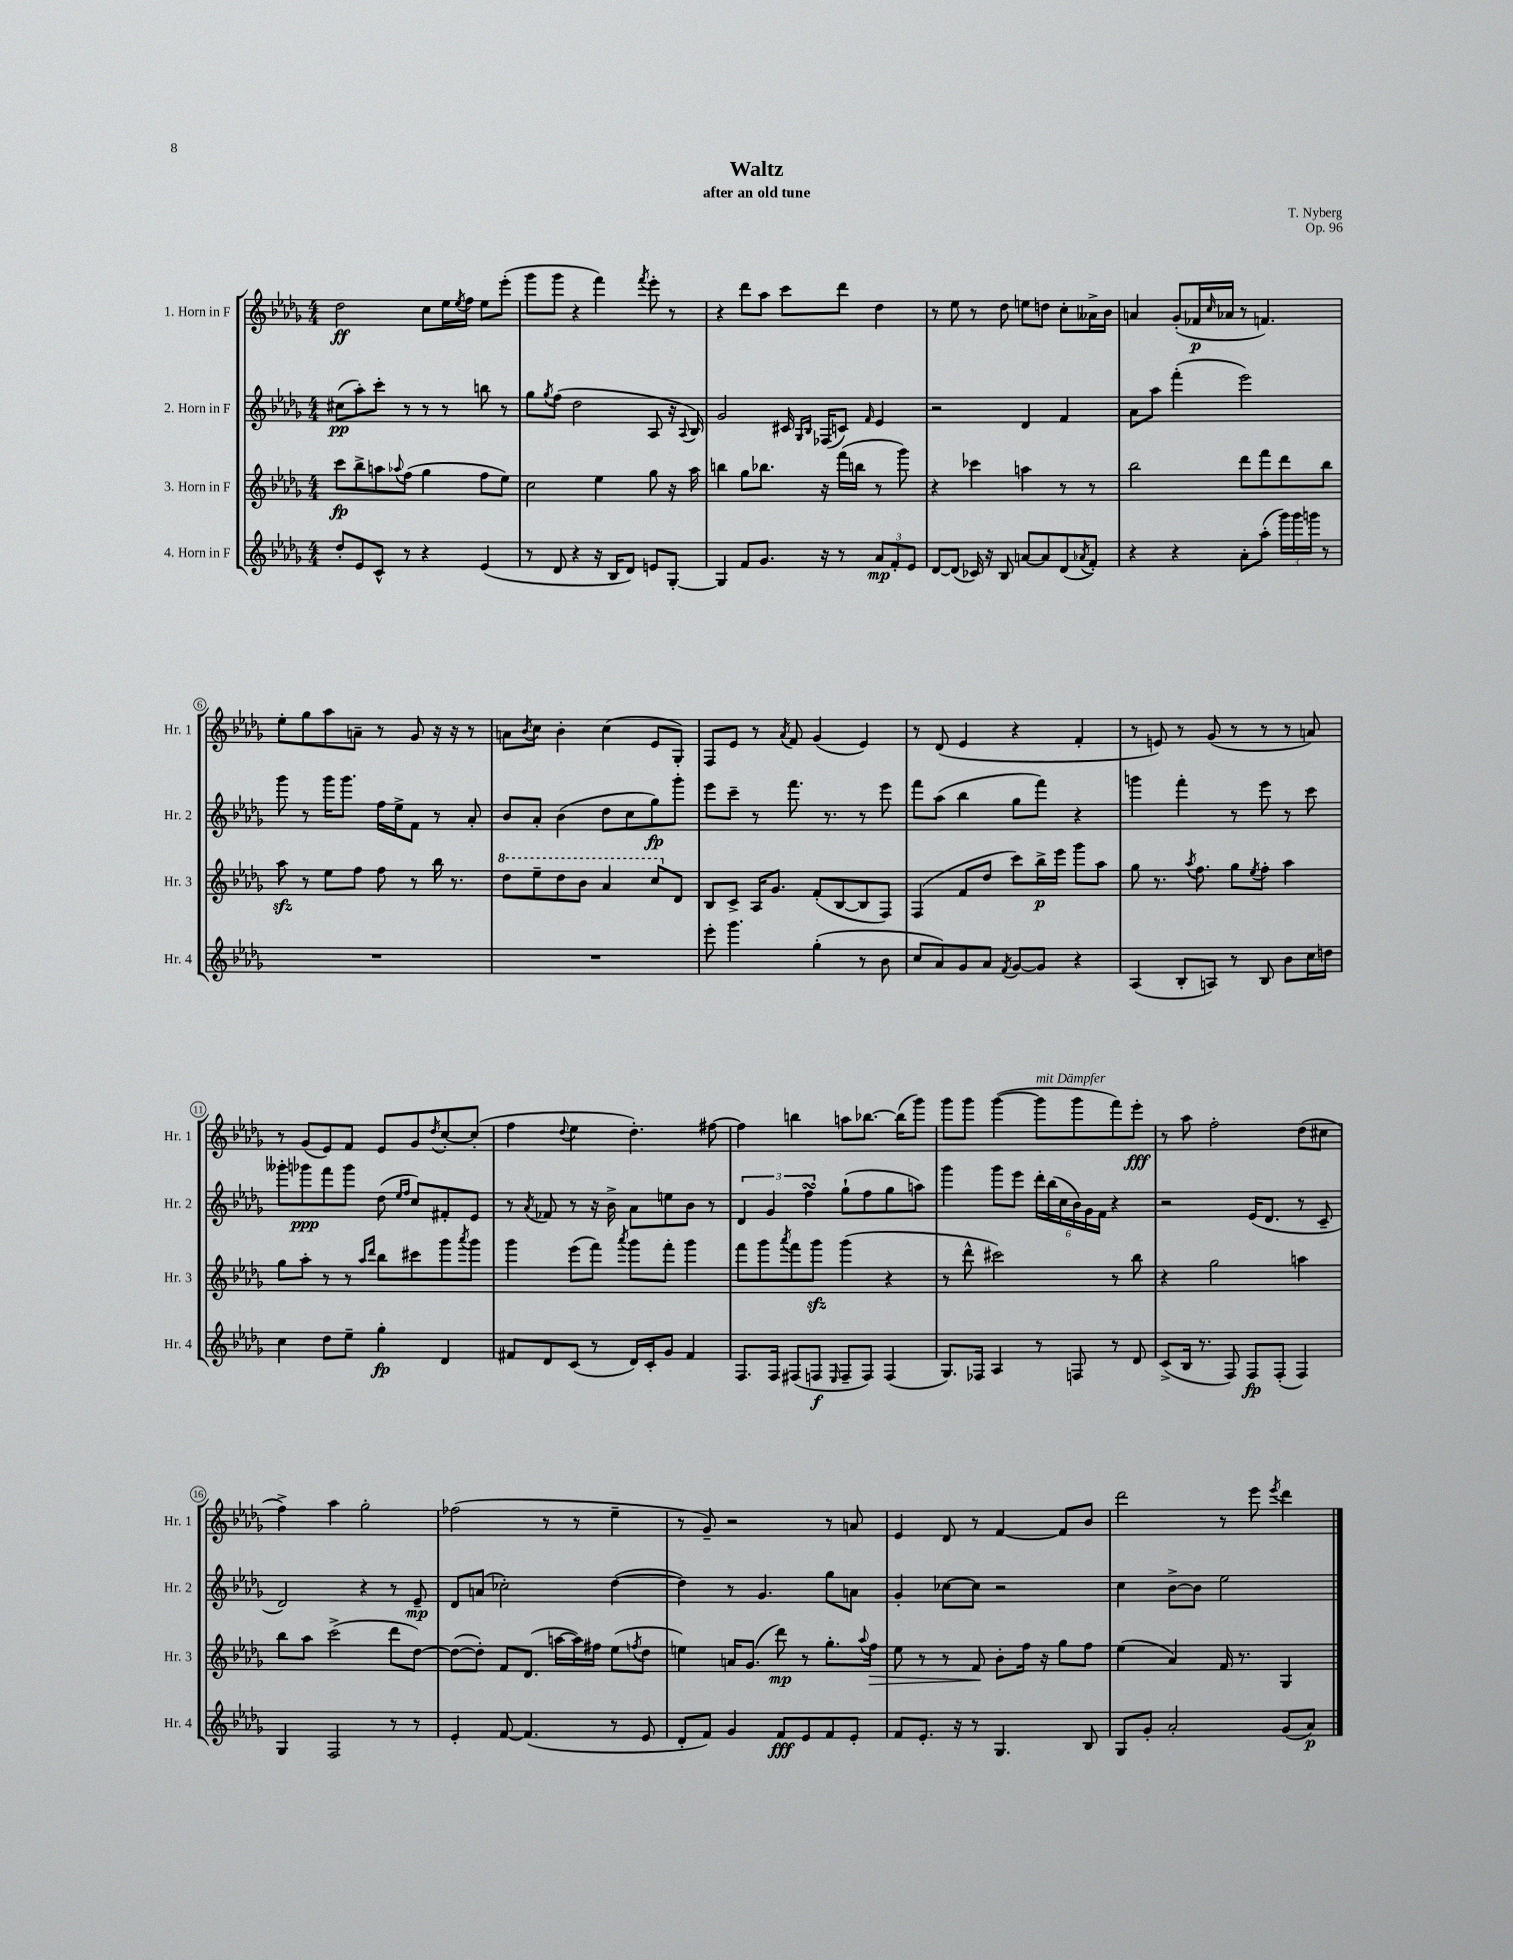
\header { title = "Waltz" composer = "T. Nyberg" subtitle = "after an old tune" opus = "Op. 96" }
<<
\new StaffGroup <<
\new Staff = "s0" \with { instrumentName = "1. Horn in F" shortInstrumentName = "Hr. 1" } {
    \clef treble \key des \major \numericTimeSignature \time 4/4
    des''2\ff c''8 ees''16 \acciaccatura { ees''8 } f''16 ees''8 ees'''8-.( |
    ges'''8 ges'''8 r4 f'''4) \acciaccatura { f'''8 } ees'''8-. r8 |
    r4 des'''8 aes''8 c'''8 des'''8 des''4 |
    r8 ees''8 r8 des''8 e''8 d''8 c''8-. aeses'16-> bes'16 |
    a'4 ges'8-.( fes'16\p \grace { c''16 } aes'16 r8 f'4.) |
    ees''8-. ges''8 aes''8 a'8-- r8 ges'8 r16 r16 r8 |
    a'8 \acciaccatura { bes'8 } c''8 bes'4-. c''4( ees'8 ges8-.) |
    f8 ees'8 r8 \acciaccatura { aes'8 } f'8 ges'4( ees'4) |
    r8 des'8( ees'4 r4 f'4-. |
    r8 e'8) r8 ges'8( r8 r8 r8 a'8) |
    r8 ges'8( ees'8) f'8 ees'8 ges'8 \acciaccatura { des''8 } c''8~-. c''8-.( |
    f''4 \appoggiatura { des''8 } ees''4 des''4.-.) fis''8~ |
    fis''4 b''4 a''8 bes''8.~ bes''16( ges'''8) |
    ges'''8 ges'''8 ges'''4~( ges'''8^\markup { \italic "mit Dämpfer" } ges'''8 f'''8) ees'''8-.\fff |
    r8 aes''8 f''2-. des''8( cis''8 |
    f''4->) aes''4 ges''2-. |
    fes''2( r8 r8 ees''4-- |
    r8 ges'8--) r2 r8 a'8 |
    ees'4 des'8 r8 f'4~ f'8 bes'8 |
    des'''2 r8 ees'''8 \acciaccatura { ees'''8 } des'''4 \bar "|." |
}
\new Staff = "s1" \with { instrumentName = "2. Horn in F" shortInstrumentName = "Hr. 2" } {
    \clef treble \key des \major \numericTimeSignature \time 4/4
    cis''8\pp( aes''8-.) c'''8-. r8 r8 r8 b''8 r8 |
    ges''8 \acciaccatura { ges''8 } f''8( des''2 aes8 r16 \appoggiatura { aes8 } bes16) |
    ges'2 cis'16 \grace { ges16 bes16 } fes16( c'8) \grace { f'16 } ees'4 |
    r2 des'4 f'4 |
    aes'8 aes''8 f'''4-.( ees'''2) |
    ges'''8 r8 ges'''16 ges'''8. f''16 ees''16-> f'8 r8 aes'8-. |
    bes'8 aes'8-. bes'4( des''8 c''8 ges''8\fp) ges'''8-. |
    ees'''8 c'''8-- r8 f'''8. r8. r8 ees'''8 |
    f'''8 aes''8( bes''4 ges''8 f'''8) r4 |
    g'''4 f'''4-. r8 ees'''8 r8 c'''8 |
    geses'''8-. ges'''8\ppp f'''8 ges'''8 des''8( \grace { ees''16 f''16 } c''8) fis'8-. ees'8 |
    r8 \acciaccatura { aes'8 } fes'8 r8 r16 bes'16-> aes'8 e''8 bes'8 r8 |
    \tuplet 3/2 { des'4 ges'4 f''4\turn } ges''8-!( f''8 ges''8 a''8) |
    ges'''4 ges'''8 ees'''8 \tuplet 6/4 { des'''16-. bes''16( c''16 bes'16) ges'16 f'16 } r4 |
    r2 ees'16( des'8. r8 c'8-- |
    des'2) r4 r8 ees'8--\mp |
    des'8 a'8( ces''2-.) des''4~( |
    des''4) r8 ges'4. ges''8 a'8 |
    ges'4-. ces''8~ ces''8 r2 |
    c''4 bes'8~-> bes'8 ees''2 \bar "|." |
}
\new Staff = "s2" \with { instrumentName = "3. Horn in F" shortInstrumentName = "Hr. 3" } {
    \clef treble \key des \major \numericTimeSignature \time 4/4
    c'''8\fp bes''8-> a''8 \appoggiatura { aes''8 } f''8( ges''4 f''8 ees''8) |
    c''2 ees''4 ges''8 r16 aes''16 |
    b''4 ges''8 bes''8. r16 f'''16( b''16 r8 ges'''8) |
    r4 ces'''4 a''4 r8 r8 |
    bes''2 des'''8 f'''8 des'''8 bes''8 |
    aes''8\sfz r8 ees''8 f''8 f''8 r8 bes''16 r8. |
    \ottava #1 des'''8 ees'''8-- des'''8 bes''8 aes''4 c'''8 \ottava #0 des'8 |
    bes8 c'8-> aes16 ges'8. f'8-.( bes8~ bes8 f8) |
    f4( f'8 des''8 c'''8) bes''16->\p ees'''16 ges'''8 aes''8 |
    ges''8 r8. \acciaccatura { aes''8 } f''8. ges''8 \acciaccatura { ees''8 } f''8-. aes''4 |
    ges''8 aes''8-. r8 r8 \grace { aes''16 des'''16 } bes''8 cis'''8 ges'''8 \acciaccatura { aes'''8 } ges'''8 |
    ges'''4 ees'''8( f'''8) \acciaccatura { aes'''8 } ges'''8 f'''8-. ges'''4 |
    f'''8 ges'''8 \acciaccatura { aes'''8 } f'''8 ges'''8\sfz ges'''4( r4 |
    r8 des'''8-^ cis'''2) r8 bes''8 |
    r4 ges''2 a''4 |
    bes''8 aes''8 c'''2->( des'''8 des''8~) |
    des''8~( des''8-.) f'8 des'8.( a''16~ a''16) fis''16 ees''8( \acciaccatura { f''8 } des''8 |
    e''4) a'16 ges'8.( des'''8\mp) r8 ges''8.-. \appoggiatura { aes''8 } f''16\> |
    ees''8 r8 r8 f'8\! bes'8-. f''16 r16 ges''8 f''8 |
    ees''4( aes'4) f'16 r8. ges4 \bar "|." |
}
\new Staff = "s3" \with { instrumentName = "4. Horn in F" shortInstrumentName = "Hr. 4" } {
    \clef treble \key des \major \numericTimeSignature \time 4/4
    des''8-. ees'8 c'8-^ r8 r4 ees'4( |
    r8 des'8 r4 r16 bes16 des'8) e'8 ges8~-. |
    ges4 f'8 ges'8. r16 r8 \tuplet 3/2 { aes'8\mp f'8-. ees'8 } |
    des'8~ des'8( ces'16) r16 bes8 a'8~ a'8 des'8( \acciaccatura { aes'8 } f'8-.) |
    r4 r4 aes'8-. aes''8-.( \tuplet 3/2 { ges'''16) ges'''16 g'''16 } r8 |
    R1 |
    R1 |
    ees'''8-. ges'''4. ges''4-.( r8 bes'8 |
    c''8 aes'8) ges'8 aes'8 \acciaccatura { f'8 } ges'8~ ges'8 r4 |
    aes4( bes8-. a8) r8 bes8 bes'8 c''16 d''16 |
    c''4 des''8 ees''8-- ges''4-.\fp des'4 |
    fis'8 des'8 c'8( r8 des'16) c'16-. ges'8 fis'4 |
    f8. f16 fis8( f8\f \grace { ees16 } f8-- f8) f4( |
    ges8.) fes16 aes4 r8 f8 r8 des'8 |
    c'8->( bes16 r8. f8) f8\fp f8-.( f4) |
    ges4 f2 r8 r8 |
    ees'4-. f'8~ f'4.( r8 ees'8 |
    des'8-. f'8) ges'4 f'8\fff ees'8 f'8 ees'8-. |
    f'8 ees'8.-. r16 r8 ges4. bes8 |
    ges8 ges'8-. aes'2-. ges'8( aes'8\p) \bar "|." |
}
>>
>>
\layout { \context { \Score \override BarNumber.stencil = #(make-stencil-circler 0.1 0.3 ly:text-interface::print) } }
